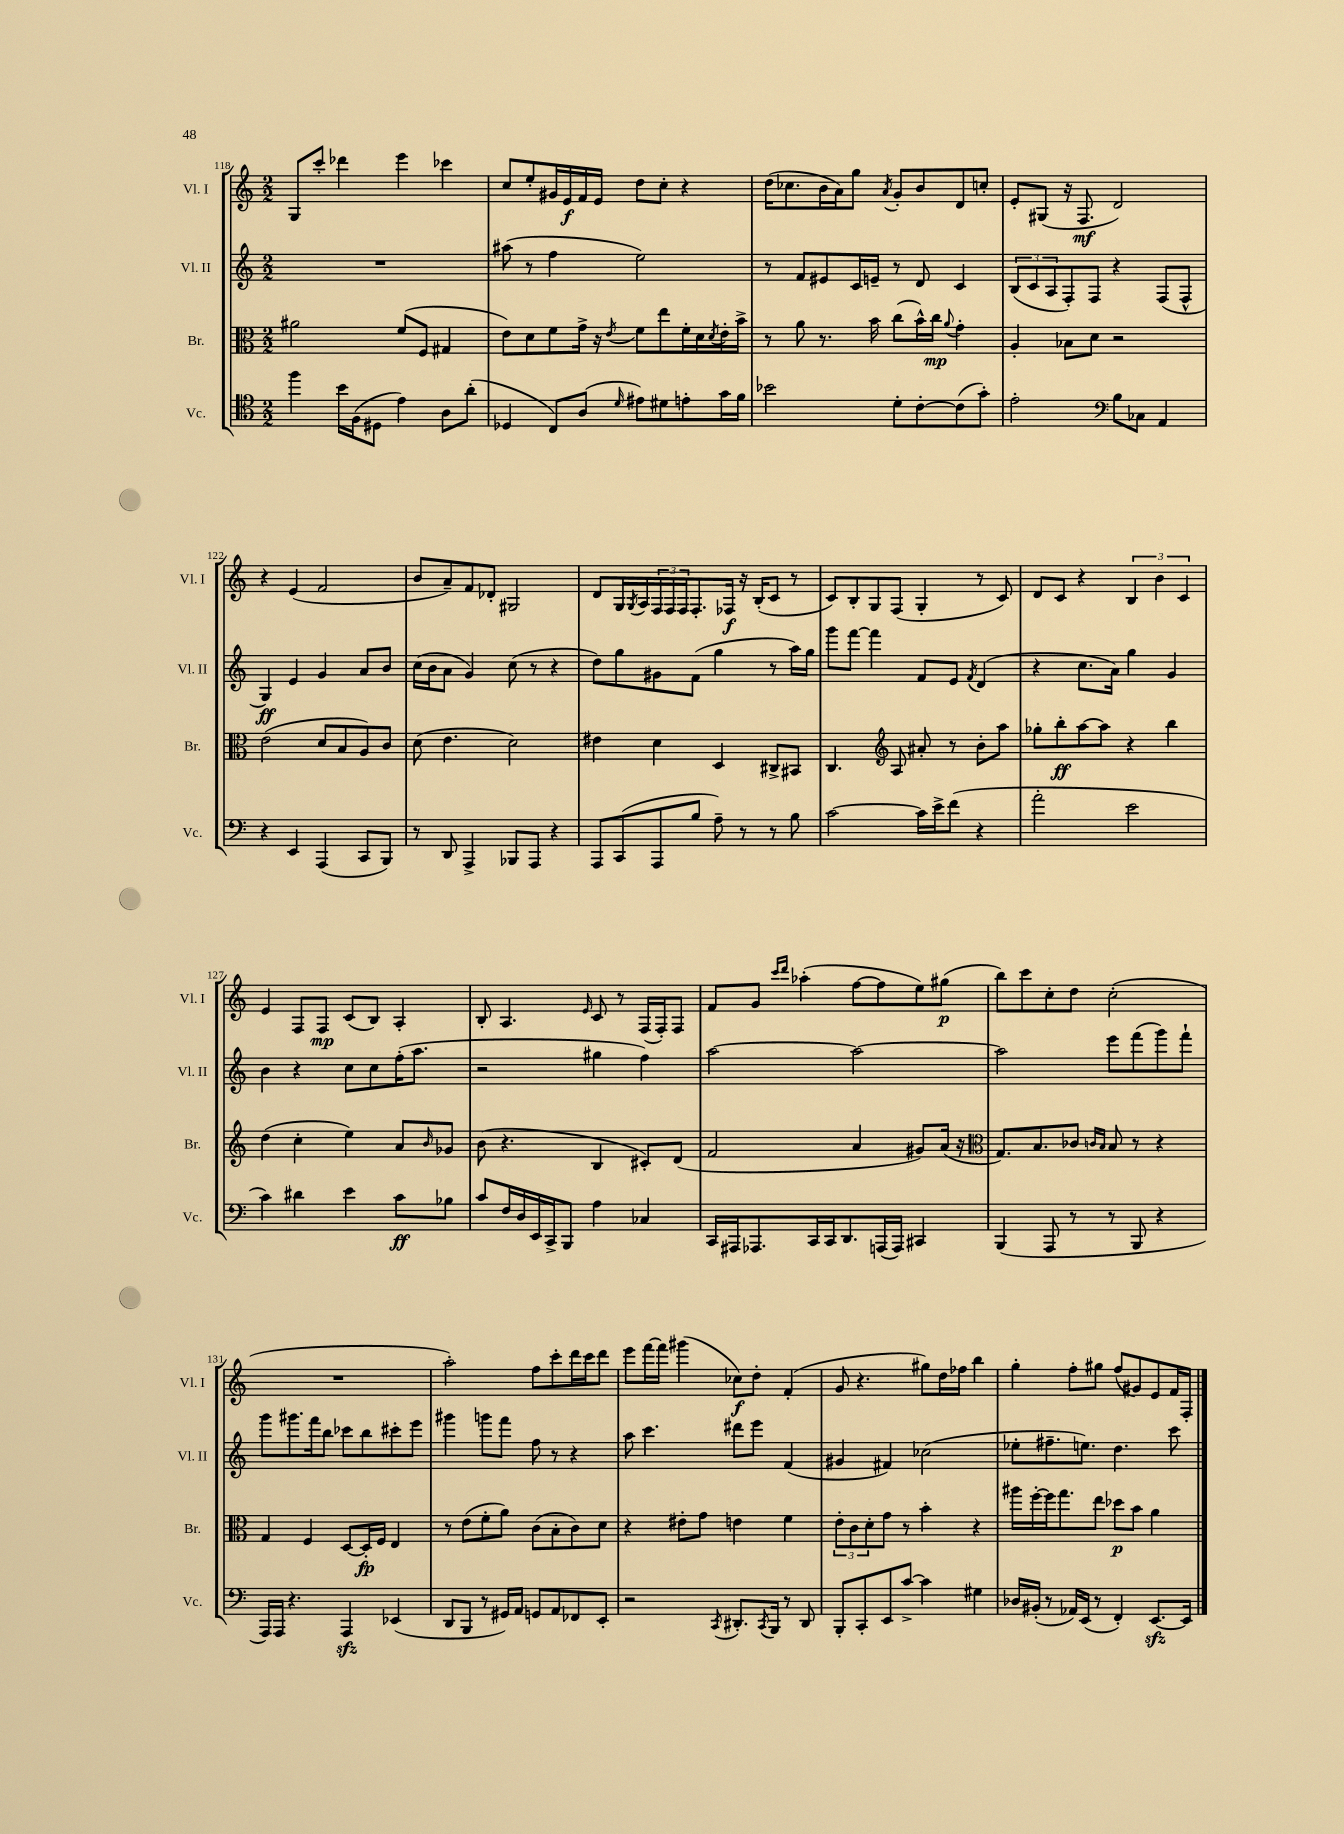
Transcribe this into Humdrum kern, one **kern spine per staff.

**kern	**kern	**kern	**kern
*staff4	*staff3	*staff2	*staff1
*clefC4	*clefC3	*clefG2	*clefG2
*k[]	*k[]	*k[]	*k[]
*M2/2	*M2/2	*M2/2	*M2/2
4ff\	2a#\	1r	8G/L
.	.	.	8ccc'/J
16b\LL	.	.	4ddd-\
(16F\J	.	.	.
8D#\J	.	.	.
4e\)	(8f/L	.	4eee\
.	8F/J	.	.
8A\L	4G#/	.	4ccc-\
(8a'\J	.	.	.
=	=	=	=
4D-/	8e\L)	(8aa#\	8cc/L
.	8d\	8r	8ee'/
8C/L)	8f\	4ff\	16g#/L
.	.	.	16e/
(8A/J	16g^\Jk	.	16f/
.	16r	.	16e/JJ
16qqd/	8qe/	.	.
8e#\L)	8f\L	2ee\)	8dd\L
8d#\	8ee\	.	8cc'\J
8e'\	16f'\L	.	4r
.	16d\	.	.
.	8qd/	.	.
16g\L	16e'\	.	.
16f\JJ	16b^\JJ	.	.
=	=	=	=
2b-\	8r	8r	(16dd\LK
.	.	.	8.cc-\
.	8a\	8f/L	.
.	8.r	8e#/	16b\L
.	.	.	16a\J)
.	.	16c/L	8gg\J
.	16b\	16e~/JJ	.
.	.	.	8qa/
8d'\L	(8cc\L	8r	8g'/L
[8c'\	16b^^\L)	8d/	8b/
.	16cc\JJ	.	.
.	8qqa/	.	.
(8c\]	4g'\	4c/	8d/
8g'\J)	.	.	8cc'/J
=	=	=	=
2e'\	4A'/	(12B/L	8e'/L
.	.	12c/	.
.	.	.	(8G#/J
.	.	12A/	.
.	8B-\L	8F'/)	16r
.	.	.	8.F/
.	8d\J	8F/J	.
*clefF4	*	*	*
8B\L	2r	4r	2d/)
8C-\J	.	.	.
4AA/	.	(8F/L	.
.	.	8F^^/J	.
=	=	=	=
4r	(2e\	4G/)	4r
4EE/	.	4e/	(4e/
(4AAA/	8d/L	4g/	2f/
.	8B/	.	.
8CC/L	8A/)	8a/L	.
8BBB/J)	8c/J	8b/J	.
=	=	=	=
8r	(8d\	(16cc\LL	8b/L
.	.	16b\J	.
8DD/	4.e\	8a\J	8a~/)
4AAA^/	.	4g/)	8f/
.	.	.	8d-'/J
8BBB-/L	2d\)	(8cc\	2G#/
8AAA/J	.	8r	.
4r	.	4r	.
=	=	=	=
8AAA/L	4e#\	8dd\L)	8d/L
(8CC/	.	8gg\	16G/L
.	.	.	8qG/
.	.	.	16A/
8AAA/	4d\	8g#\	24F/
.	.	.	24F/
.	.	.	24F/J
8B/J	.	(8f\J	8.F'/
8A~\)	4D/	4gg\	.
.	.	.	16F-/Jk
8r	.	.	16r
.	.	.	(16B'/LK
8r	8C#^/L	8r	8c/J
8B\	8BB#/J	16aa\LL)	8r
.	.	16gg\JJ	.
=	=	=	=
[2c\	4.C/	8ggg\L	8c/L)
.	.	[8fff\J	8B'/
.	.	4fff\]	8G/
*	*clefG2	*	*
.	8A/	.	(8F/J
16c\]LL	8a#'/	8f/L	4G'/
16e^\J	.	.	.
(8f\J	8r	8e/J	.
.	.	8qf/	.
4r	8b'\L	(4d/	8r
.	8aa\J	.	8c/)
=	=	=	=
2a'\	8gg-'\L	4r	8d/L
.	8bb'\	.	8c/J
.	[8aa\	8.cc\L	4r
.	8aa\]J	.	.
.	.	16a\Jk)	.
2e\	4r	4gg\	6B/
.	.	.	6b\
.	4bb\	4g/	.
.	.	.	6c/
=	=	=	=
4c\)	(4dd\	4b\	4e/
4d#\	4cc'\	4r	8F/L
.	.	.	8F/J
4e\	4ee\)	8cc\L	(8c/L
.	.	8cc\	8B/J)
8c\L	8a/L	(16ff'\K	4A'/
.	.	8.aa\J	.
.	16qqb/	.	.
8B-\J	8g-/J	.	.
=	=	=	=
8c/L	(8b\	2r	8B'/
16F/L	4.r	.	4.A/
16D/	.	.	.
16EE/	.	.	.
16CC^/J	.	.	.
8BBB/J	.	.	.
.	.	.	16qqe/
4A\	4B/	4gg#\	8c/
.	.	.	8r
4C-/	8c#'/L)	4ff\)	(16F/LL
.	.	.	16F'/J)
.	(8d/J	.	8F/J
=	=	=	=
16CC/LL	2f/	[2aa\	8f/L
16AAA#/J	.	.	.
8.AAA-/	.	.	8g/J
.	.	.	16qqccc/LL
.	.	.	16qqddd/JJ
.	.	.	(4aa-'\
16CC/L	.	.	.
16CC/J	.	.	.
8.DD/	.	.	.
.	4a/	2aa\_	[8ff\L
(16AAA/L	.	.	8ff\]
16AAA/JJ)	.	.	.
4CC#/	8g#/L)	.	8ee\)
.	(16a/Jk	.	(8gg#\J
.	16r	.	.
=	=	=	=
*	*clefC3	*	*
(4BBB/	8.G/L)	2aa\]	8bb\L)
.	.	.	8ccc\
.	8.B/	.	.
8AAA/	.	.	8cc'\
8r	8c-/J	.	8dd\J
.	16qqc/LL	.	.
.	16qqB/JJ	.	.
8r	8B/	8eee\L	(2cc'\
8BBB/	8r	(8fff\	.
4r	4r	8ggg\)	.
.	.	8fff`\J	.
=	=	=	=
16AAA/LL)	4G/	8ggg\L	1r
16AAA/JJ	.	.	.
4.r	.	8.ggg#\	.
.	4F/	.	.
.	.	16fff\k	.
.	.	8bb\J	.
4AAA/	[8D/L	8ccc-\L	.
.	16D'/]L	8bb\	.
.	16F/JJ	.	.
(4EE-/	4E/	8ccc#'\	.
.	.	8eee\J	.
=	=	=	=
8DD/L	8r	4ggg#\	2aa'\)
8BBB/J	(8e\L	.	.
8r	8f'\	8ggg\L	.
16GG#/LL)	8a\J)	8fff\J	.
16AA/JJ	.	.	.
8GG/L	(8c\L	8ff\	8ff\L
8AA/	8B'\	8r	8ccc'\
8FF-/	8c\)	4r	16ddd\L
.	.	.	16ccc\J
8EE'/J	8d\J	.	8ddd\J
=	=	=	=
2r	4r	8aa\	8eee\L
.	.	4.ccc\	[16fff\L
.	.	.	16fff\]JJ
.	8e#'\L	.	(4ggg#\
.	8g\J	.	.
8qCC/	.	.	.
8.DD#'/L	4e\	8ddd#\L	8cc-\L)
.	.	8eee\J	8dd'\J
8qCC/	.	.	.
16BBB/Jk	.	.	.
8r	4f\	(4f/	(4f'/
8DD#/	.	.	.
=	=	=	=
8BBB'/L	12e'\L	4g#/	8g/
.	12c\	.	.
8CC'/	.	.	4.r
.	12d'\	.	.
8EE/	8g\J	4f#/)	.
[8c^/J	8r	.	.
4c\]	4b'\	(2cc-\	8gg#\L)
.	.	.	16dd\L
.	.	.	16ff-\JJ
4G#\	4r	.	4bb\
=	=	=	=
16D-/LL	16aa#\LL	8ee-'\L	4gg'\
(16BB#'/JJ	[16ff'\	.	.
8r	16ff\]J	8.ff#~\	.
.	8.gg\	.	.
16AA-/LL)	.	.	8ff'\L
(16EE/JJ	.	8.ee\J)	.
8r	8ee\J	.	8gg#\J
4FF'/)	8dd-\L	4.dd\	(8ff/L
.	8b\J	.	8g#/)
[8.EE/L	4a\	.	8e/
.	.	8ccc\	16f/L
16EE/]Jk	.	.	16F'/JJ
==	==	==	==
*-	*-	*-	*-
